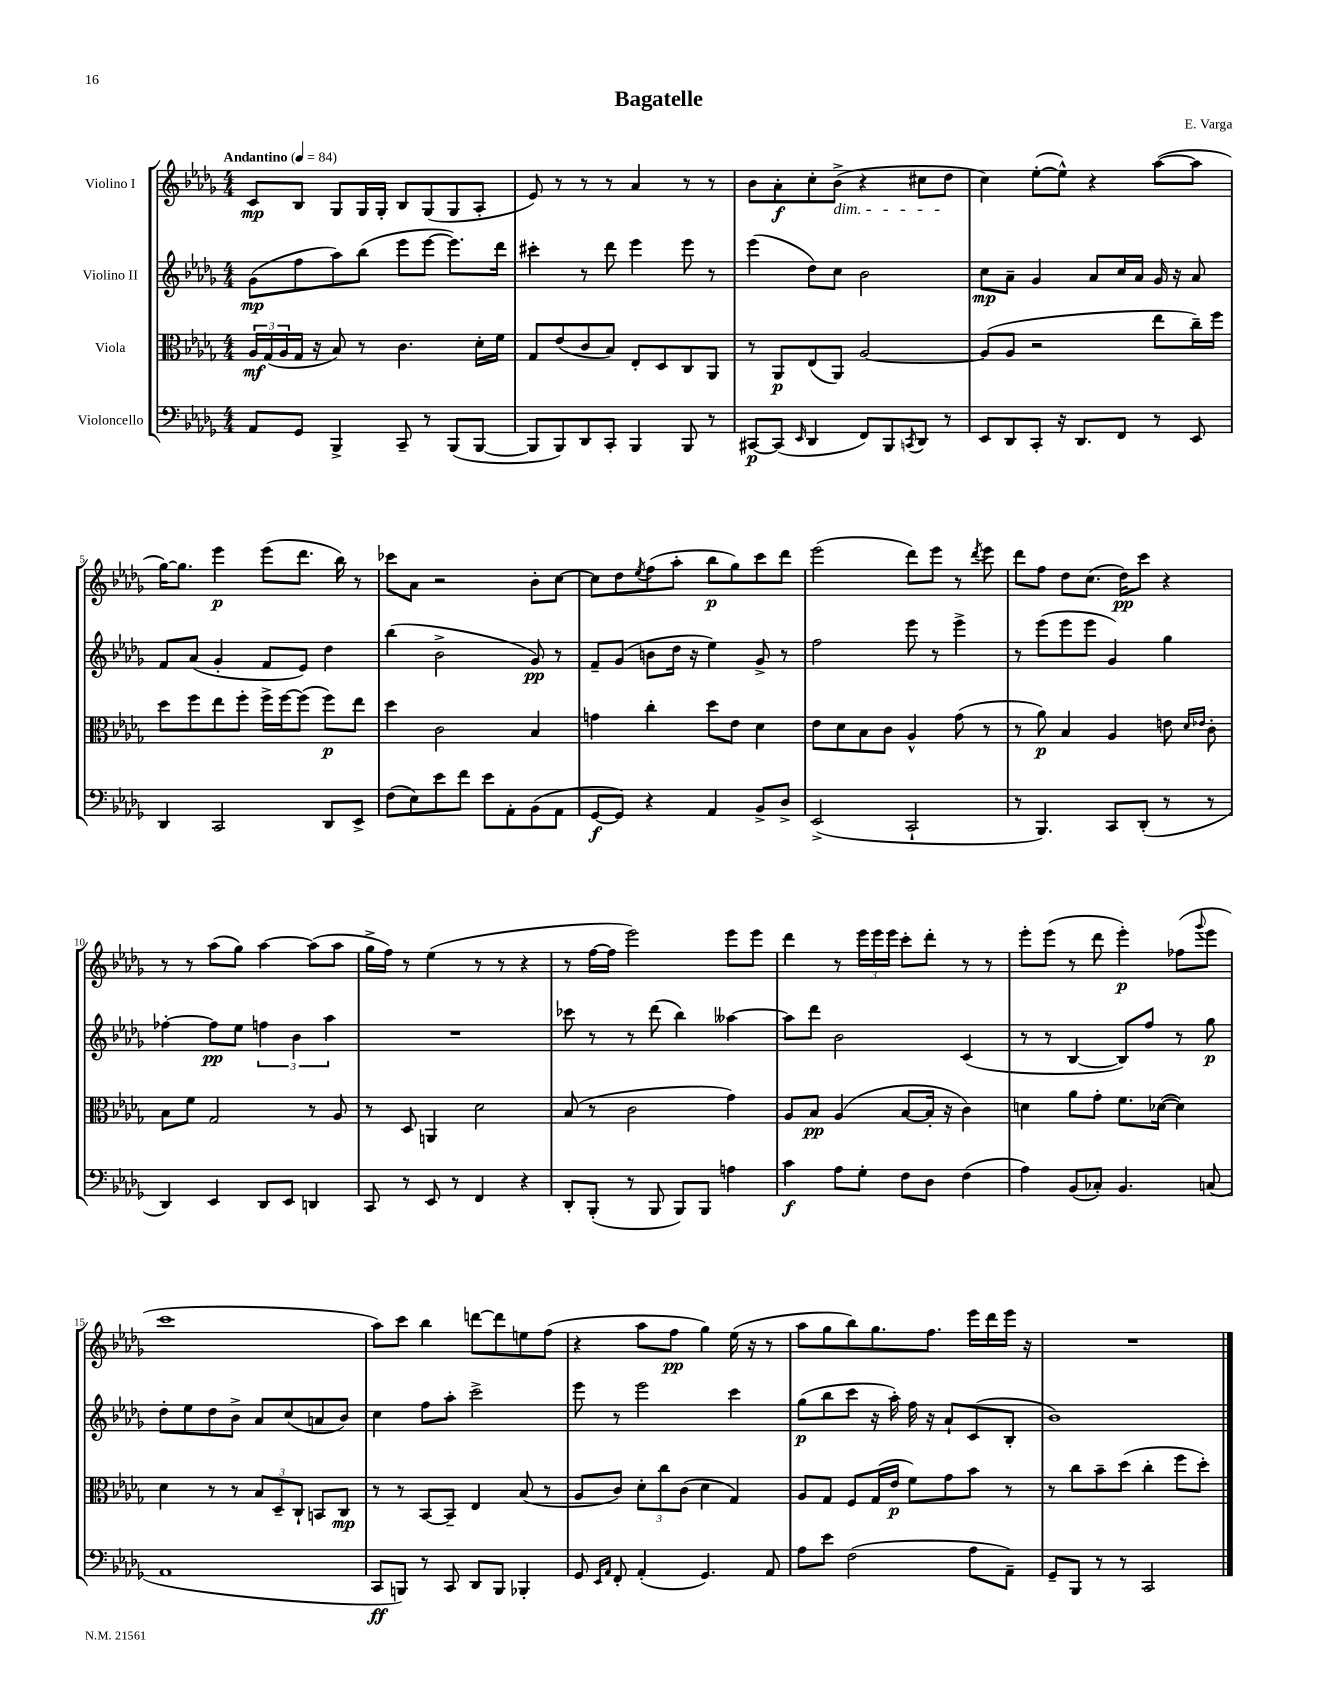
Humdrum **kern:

**kern	**dynam	**kern	**dynam	**kern	**dynam	**kern	**dynam
*part4	*part4	*part3	*part3	*part2	*part2	*part1	*part1
*staff4	*staff4	*staff3	*staff3	*staff2	*staff2	*staff1	*staff1
*I"Violoncello	*	*I"Viola	*	*I"Violino II	*	*I"Violino I	*
*clefF4	*	*clefC3	*	*clefG2	*	*clefG2	*
*k[b-e-a-d-g-]	*	*k[b-e-a-d-g-]	*	*k[b-e-a-d-g-]	*	*k[b-e-a-d-g-]	*
*M4/4	*	*M4/4	*	*M4/4	*	*M4/4	*
*MM84	*	*MM84	*	*MM84	*	*MM84	*
=1	=1	=1	=1	=1	=1	=1	=1
!	!	!	!	!	!	!LO:TX:a:B:t=Andantino	!
8AA-/L	.	24A-/LL	mf	(8g-\L	mp	8c/L	mp
.	.	(24G-/	.	.	.	.	.
.	.	24A-/	.	.	.	.	.
8GG-/J	.	16G-/JJ	.	8ff\	.	8B-/J	.
.	.	16r	.	.	.	.	.
4BBB-^/	.	8B-/)	.	8aa-\)	.	8G-/L	.
.	.	8r	.	(8bb-\J	.	16G-/L	.
.	.	.	.	.	.	16G-'/JJ	.
8CC~/	.	4.c\	.	8eee-\L	.	8B-/L	.
8r	.	.	.	[8eee-\J	.	(8G-/	.
(8BBB-/L	.	.	.	8.eee-\L])	.	8G-/	.
[8BBB-/J	.	16d-'\LL	.	.	.	8A-'/J	.
.	.	16f\JJ	.	16ddd-\Jk	.	.	.
=2	=2	=2	=2	=2	=2	=2	=2
8BBB-/L]	.	8G-/L	.	4ccc#X'\	.	8e-/)	.
8BBB-/)	.	(8e-/	.	.	.	8r	.
8DD-/	.	8c/	.	8r	.	8r	.
8CC'/J	.	8B-/J)	.	8ddd-\	.	8r	.
4BBB-/	.	8E-'/L	.	4eee-\	.	4a-/	.
.	.	8D-/	.	.	.	.	.
8BBB-/	.	8C/	.	8eee-\	.	8r	.
8r	.	8AA-/J	.	8r	.	8r	.
=3	=3	=3	=3	=3	=3	=3	=3
[8CC#X/L	p	8r	.	(4eee-\	.	8b-\L	.
(8CC#/J]	.	8AA-/L	p	.	.	8a-'\	f
16qqEE-/	.	.	.	.	.	.	.
4DD-/	.	(8E-/	.	8dd-\L)	.	8cc'\	.
!	!	!	!	!	!	!LO:TX:b:i:t=dim.	!
.	.	8AA-/J)	.	8cc\J	.	(8b-^\J	.
8FF/L)	.	[2A-/	.	2b-\	.	4r	.
8BBB-/	.	.	.	.	.	.	.
8qCCn/	.	.	.	.	.	.	.
8DD-/J	.	.	.	.	.	8cc#X\L	.
8r	.	.	.	.	.	8dd-\J	.
=4	=4	=4	=4	=4	=4	=4	=4
8EE-/L	.	(8A-/L]	.	8cc\L	mp	4cc\)	.
8DD-/	.	8A-/J	.	8a-~\J	.	.	.
8CC'/J	.	2r	.	4g-/	.	([8ee-'\L	.
16r	.	.	.	.	.	8ee-^^\J])	.
8.DD-/L	.	.	.	.	.	.	.
.	.	.	.	8a-/L	.	4r	.
8FF/J	.	.	.	16cc/L	.	.	.
.	.	.	.	16a-/JJ	.	.	.
8r	.	8ee-\L	.	16g-/	.	([8aa-\L	.
.	.	.	.	16r	.	.	.
8EE-/	.	16cc~\L)	.	8a-/	.	8aa-\J]	.
.	.	16ff\JJ	.	.	.	.	.
!!LO:LB:g=z
=5	=5	=5	=5	=5	=5	=5	=5
4DD-/	.	8dd-\L	.	8f/L	.	[16gg-\KL)	.
.	.	.	.	.	.	8.gg-\J]	.
.	.	8ff\	.	(8a-/J	.	.	.
2CC/	.	8ee-\	.	4g-'/	.	4eee-\	p
.	.	8ff'\J	.	.	.	.	.
.	.	16ff^\LL	.	8f/L	.	(8eee-\L	.
.	.	[16ff\J	.	.	.	.	.
.	.	(8ff\J]	.	8e-/J)	.	8.ddd-\J	.
8DD-/L	.	8ff\L)	p	4dd-\	.	.	.
.	.	.	.	.	.	16bb-\)	.
8EE-^/J	.	8ee-\J	.	.	.	8r	.
=6	=6	=6	=6	=6	=6	=6	=6
(8F\L	.	4dd-\	.	(4bb-\	.	8ccc-X\L	.
8E-\)	.	.	.	.	.	8a-\J	.
8e-\	.	2c\	.	2b-^\	.	2r	.
8f\J	.	.	.	.	.	.	.
8e-\L	.	.	.	.	.	.	.
8AA-'\	.	.	.	.	.	.	.
(8BB-\	.	4B-/	.	8g-/)	pp	8b-'\L	.
8AA-\J	.	.	.	8r	.	[8cc\J	.
=7	=7	=7	=7	=7	=7	=7	=7
[8GG-/L	f	4gn\	.	8f~/L	.	8cc\L]	.
8GG-/J])	.	.	.	(8g-/J	.	8dd-\	.
.	.	.	.	.	.	8qee-/	.
4r	.	4cc'\	.	8bn\L	.	(8ff\	.
.	.	.	.	16dd-\Jk	.	8aa-'\J	.
.	.	.	.	16r	.	.	.
4AA-/	.	8dd-\L	.	4ee-\)	.	8bb-\L	p
.	.	8e-\J	.	.	.	8gg-\)	.
8BB-^/L	.	4d-\	.	8g-^/	.	8ccc\	.
8D-^/J	.	.	.	8r	.	8ddd-\J	.
=8	=8	=8	=8	=8	=8	=8	=8
(2EE-^/	.	8e-\L	.	2ff\	.	(2eee-\	.
.	.	8d-\	.	.	.	.	.
.	.	8B-\	.	.	.	.	.
.	.	8c\J	.	.	.	.	.
2CC`/	.	4A-^^/	.	8eee-\	.	8ddd-\L)	.
.	.	.	.	8r	.	8eee-\J	.
.	.	(8g-\	.	4eee-^\	.	8r	.
.	.	.	.	.	.	8qddd-/	.
.	.	8r	.	.	.	8eee-\	.
=9	=9	=9	=9	=9	=9	=9	=9
8r	.	8r	.	8r	.	8ddd-\L	.
4.BBB-/)	.	8a-\)	p	(8eee-\L	.	8ff\J	.
.	.	4B-/	.	8eee-\	.	8dd-\L	.
.	.	.	.	8eee-\J	.	(8.cc\J	.
8CC/L	.	4A-/	.	4g-/)	.	.	.
.	.	.	.	.	.	16dd-\KL)	pp
(8DD-'/J	.	.	.	.	.	8ccc\J	.
8r	.	8en\	.	4gg-\	.	4r	.
.	.	16qqd-/LL	.	.	.	.	.
.	.	16qqe-X/JJ	.	.	.	.	.
8r	.	8c'\	.	.	.	.	.
!!LO:LB:g=z
=10	=10	=10	=10	=10	=10	=10	=10
4DD-/)	.	8B-\L	.	[4ff-X'\	.	8r	.
.	.	8f\J	.	.	.	8r	.
4EE-/	.	2G-/	.	8ff-\L]	pp	(8aa-\L	.
.	.	.	.	8ee-\J	.	8gg-\J)	.
8DD-/L	.	.	.	6ffn\	.	[4aa-\	.
8EE-/J	.	.	.	.	.	.	.
.	.	.	.	6b-\	.	.	.
4DDn/	.	8r	.	.	.	(8aa-\L]	.
.	.	.	.	6aa-\	.	.	.
.	.	8A-/	.	.	.	8aa-\J	.
=11	=11	=11	=11	=11	=11	=11	=11
8CC/	.	8r	.	1r	.	16gg-^\LL	.
.	.	.	.	.	.	16ff\JJ)	.
8r	.	8D-/	.	.	.	8r	.
8EE-/	.	4AAn/	.	.	.	(4ee-\	.
8r	.	.	.	.	.	.	.
4FF/	.	2d-\	.	.	.	8r	.
.	.	.	.	.	.	8r	.
4r	.	.	.	.	.	4r	.
=12	=12	=12	=12	=12	=12	=12	=12
8DD-'/L	.	(8B-/	.	8ccc-X\	.	8r	.
(8BBB-'/J	.	8r	.	8r	.	[16ff\LL	.
.	.	.	.	.	.	16ff\JJ]	.
8r	.	2c\	.	8r	.	2eee-\)	.
8BBB-/	.	.	.	(8ddd-\	.	.	.
8BBB-/L)	.	.	.	4bb-\)	.	.	.
8BBB-/J	.	.	.	.	.	.	.
4An\	.	4g-\)	.	[4aa--X\	.	8eee-\L	.
.	.	.	.	.	.	8eee-\J	.
=13	=13	=13	=13	=13	=13	=13	=13
4c\	f	8A-/L	.	8aa--\L]	.	4ddd-\	.
.	.	8B-/J	pp	8ddd-\J	.	.	.
8A-\L	.	(4A-/	.	2b-\	.	8r	.
8G-'\J	.	.	.	.	.	24eee-\LL	.
.	.	.	.	.	.	24eee-\	.
.	.	.	.	.	.	24eee-\JJ	.
8F\L	.	[8B-/L	.	.	.	8ccc'\L	.
8D-\J	.	16B-'/Jk]	.	.	.	8ddd-'\J	.
.	.	16r	.	.	.	.	.
(4F\	.	4c\)	.	(4c/	.	8r	.
.	.	.	.	.	.	8r	.
=14	=14	=14	=14	=14	=14	=14	=14
4A-\)	.	4dn\	.	8r	.	8eee-'\L	.
.	.	.	.	8r	.	(8eee-\J	.
(8BB-/L	.	8a-\L	.	[4B-/	.	8r	.
8C-X'/J)	.	8g-'\J	.	.	.	8ddd-\	.
4.BB-/	.	8.f\L	.	8B-/L])	.	4eee-'\)	p
.	.	.	.	8ff/J	.	.	.
.	.	([16d-X\Jk	.	.	.	.	.
.	.	4d-\])	.	8r	.	(8ff-X\L	.
.	.	.	.	.	.	8qqggg-/	.
(8Cn/	.	.	.	8gg-\	p	8eee-\J	.
!!LO:LB:g=z
=15	=15	=15	=15	=15	=15	=15	=15
1AA-	.	4d-\	.	8dd-'\L	.	1ccc	.
.	.	.	.	8ee-\	.	.	.
.	.	8r	.	8dd-\	.	.	.
.	.	8r	.	8b-^\J	.	.	.
.	.	12B-/L	.	8a-/L	.	.	.
.	.	12D-~/	.	.	.	.	.
.	.	.	.	(8cc/	.	.	.
.	.	12C`/J	.	.	.	.	.
.	.	8BBn/L	.	8an/	.	.	.
.	.	8C/J	mp	8b-/J)	.	.	.
=16	=16	=16	=16	=16	=16	=16	=16
8CC/L	ff	8r	.	4cc\	.	8aa-\L)	.
8BBBn/J)	.	8r	.	.	.	8ccc\J	.
8r	.	[8BB-/L	.	8ff\L	.	4bb-\	.
8CC/	.	8BB-~/J]	.	8aa-'\J	.	.	.
8DD-/L	.	4E-/	.	2ccc^\	.	[8dddn\L	.
8BBB/J	.	.	.	.	.	8ddd\]	.
4BBB-X'/	.	(8B-/	.	.	.	8een\	.
.	.	8r	.	.	.	(8ff\J	.
=17	=17	=17	=17	=17	=17	=17	=17
8GG-/	.	8A-/L	.	8eee-\	.	4r	.
16qqEE-/LL	.	.	.	.	.	.	.
16qqAA-/JJ	.	.	.	.	.	.	.
8FF'/	.	8c/J)	.	8r	.	.	.
(4AA-'/	.	12d-'\L	.	2eee-\	.	8aa-\L	.
.	.	12cc\	.	.	.	.	.
.	.	.	.	.	.	8ff\J	pp
.	.	(12c\J	.	.	.	.	.
4.GG-/)	.	4d-\	.	.	.	4gg-\)	.
.	.	4G-/)	.	4ccc\	.	(16ee-\	.
.	.	.	.	.	.	16r	.
8AA-/	.	.	.	.	.	8r	.
=18	=18	=18	=18	=18	=18	=18	=18
8A-\L	.	8A-/L	.	(8gg-\L	p	8aa-\L	.
8e-\J	.	8G-/J	.	8bb-\	.	8gg-\	.
(2F\	.	8F/L	.	8ccc\J	.	8bb-\)	.
.	.	(16G-/L	.	16r	.	8.gg-\	.
.	.	16e-/JJ	p	16aa-'\)	.	.	.
.	.	8f\L)	.	16ff\	.	.	.
.	.	.	.	16r	.	8.ff\J	.
.	.	8g-\	.	8a-`/L	.	.	.
8A-\L	.	8b-\J	.	(8c/	.	16eee-\LL	.
.	.	.	.	.	.	16ddd-\	.
8AA-~\J)	.	8r	.	8B-'/J	.	16eee-\JJ	.
.	.	.	.	.	.	16r	.
=19	=19	=19	=19	=19	=19	=19	=19
8GG-~/L	.	8r	.	1b-)	.	1r	.
8BBB-/J	.	8cc\L	.	.	.	.	.
8r	.	8b-~\	.	.	.	.	.
8r	.	(8dd-\J	.	.	.	.	.
2CC/	.	4cc'\	.	.	.	.	.
.	.	8ff\L	.	.	.	.	.
.	.	8dd-'\J)	.	.	.	.	.
==	==	==	==	==	==	==	==
*-	*-	*-	*-	*-	*-	*-	*-
